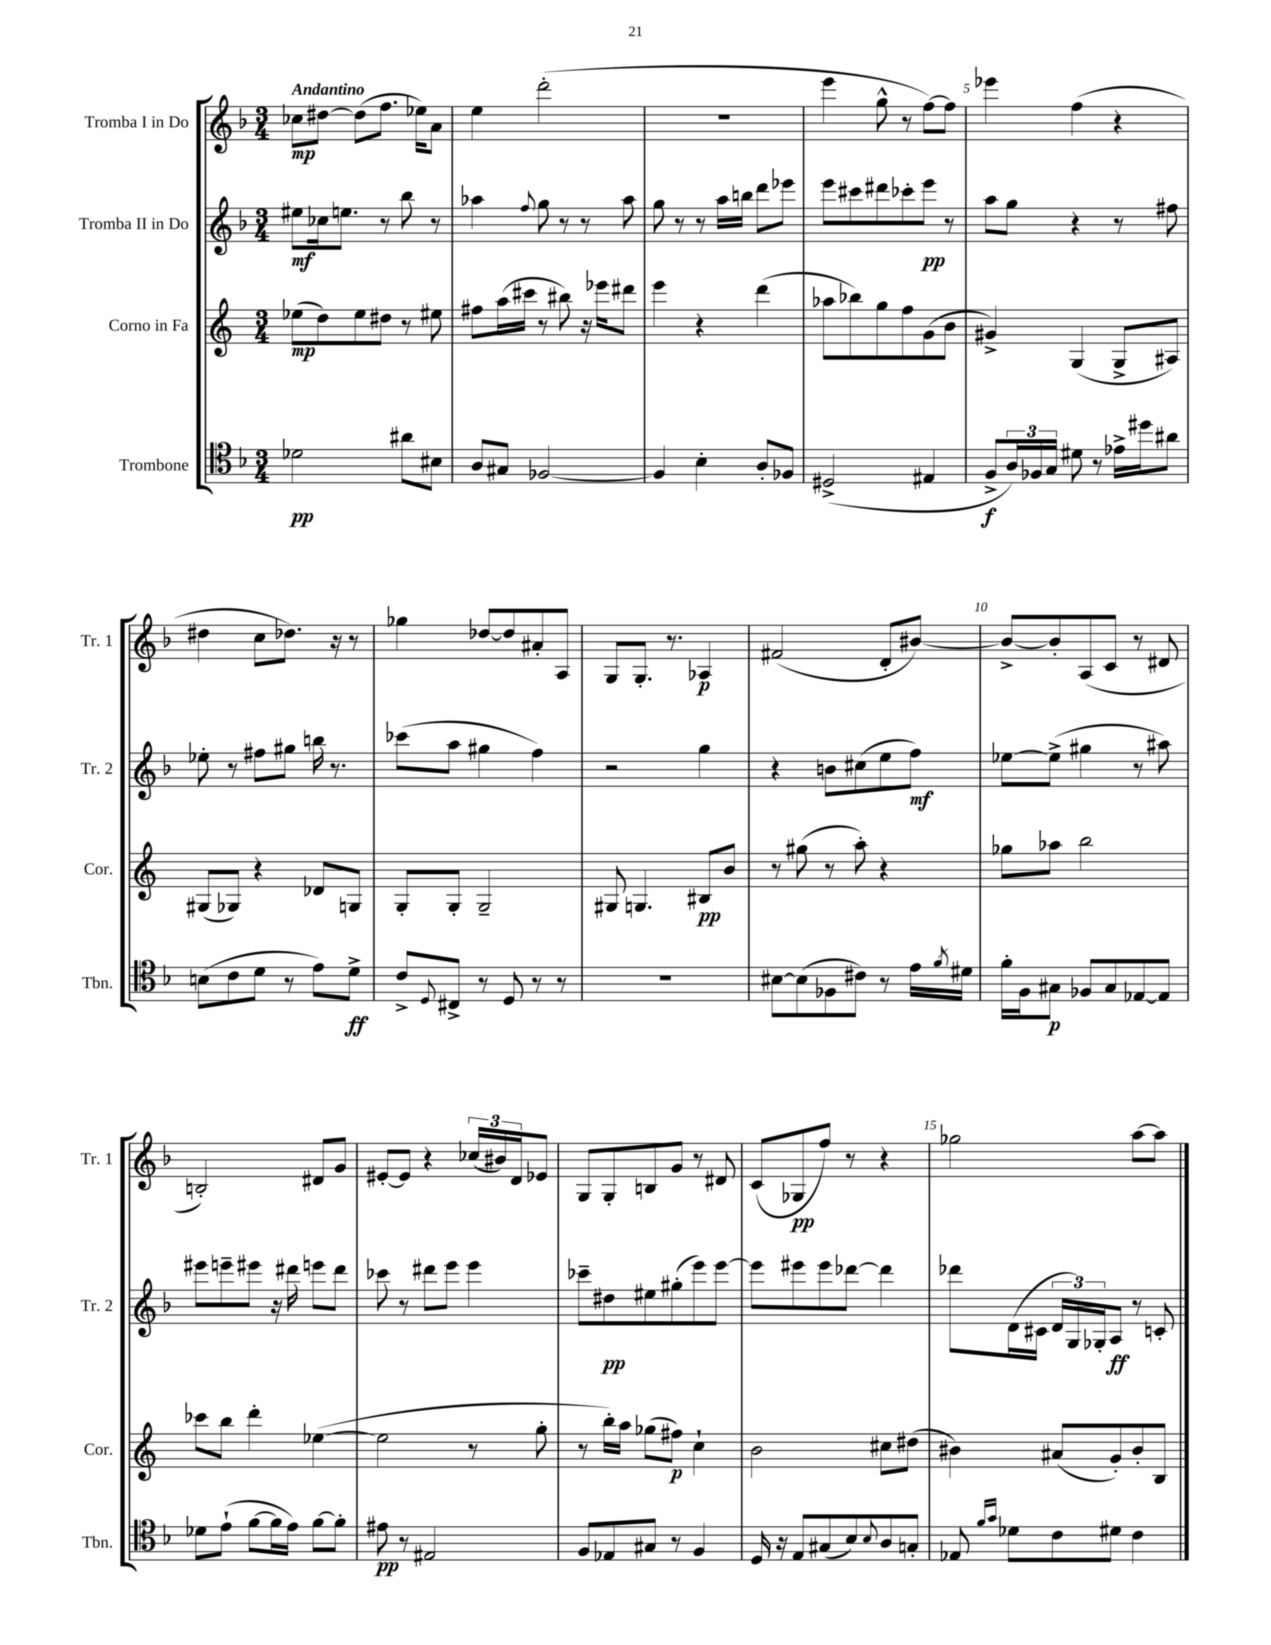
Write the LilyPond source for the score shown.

<<
\new StaffGroup <<
\new Staff = "s0" \with { instrumentName = "Tromba I in Do" shortInstrumentName = "Tr. 1" } {
    \clef treble \key f \major \numericTimeSignature \time 3/4 \tempo "Andantino"
    ces''8\mp dis''8~ dis''8( f''8. ees''16) a'8 |
    e''4 d'''2-.( |
    R2. |
    e'''4 g''8-^ r8 f''8~) f''8 |
    ees'''4 f''4( r4 |
    dis''4 c''8 des''8.) r16 r8 |
    ges''4 des''8~ des''8 ais'8-. a8 |
    g8 g8.-. r8. aes4\p |
    fis'2( d'8-. bis'8~) |
    bis'8~-> bis'8-. a8( c'8 r8 dis'8 |
    b2-.) dis'8 g'8 |
    eis'8~-. eis'8 r4 \tuplet 3/2 { ces''16( bis'16) d'16 } ees'8 |
    g8 g8-. b8 g'8 r8 dis'8 |
    c'8( ges8\pp f''8) r8 r4 |
    ges''2 a''8~ a''8 \bar "|." |
}
\new Staff = "s1" \with { instrumentName = "Tromba II in Do" shortInstrumentName = "Tr. 2" } {
    \clef treble \key f \major \numericTimeSignature \time 3/4
    eis''8\mf ces''16 e''8. r8 bes''8 r8 |
    aes''4 \appoggiatura { f''8 } g''8 r8 r8 aes''8 |
    g''8 r8 r8 a''16 b''16 d'''8 ees'''8 |
    e'''8 cis'''8 dis'''8 ces'''8-. e'''8\pp r8 |
    a''8 g''8 r4 r8 fis''8 |
    ees''8-. r8 fis''8 gis''8 b''16 r8. |
    ces'''8( a''8 gis''4 f''4) |
    r2 g''4 |
    r4 b'8 cis''8( e''8 f''8\mf) |
    ees''8~ ees''8->( gis''4 r8 ais''8) |
    eis'''8 e'''8-- eis'''8 r16 dis'''16 e'''8 dis'''8 |
    ces'''8 r8 dis'''8 e'''8 e'''4 |
    ces'''8-- dis''8\pp eis''8 gis''8-.( e'''8) e'''8~ |
    e'''8 eis'''8 eis'''8 des'''8~ des'''4 |
    des'''8 d'16( cis'16 \tuplet 3/2 { d'16 g16) ges16-. } a8\ff r8 c'8-. \bar "|." |
}
\new Staff = "s2" \with { instrumentName = "Corno in Fa" shortInstrumentName = "Cor." } {
    \clef treble \key c \major \numericTimeSignature \time 3/4
    ees''8\mp( d''8) ees''8 dis''8 r8 eis''8 |
    fis''8 a''16( cis'''16 r8 bis''8) r16 ees'''16 dis'''8 |
    e'''4 r4 d'''4( |
    aes''8 bes''8) g''8 f''8 g'8( b'8 |
    gis'4->) g4( g8-> ais8) |
    gis8( ges8) r4 des'8 g8 |
    g8-. g8-. g2-- |
    gis8 g4. bis8\pp b'8 |
    r8 gis''8( r8 a''8-.) r4 |
    ges''8 aes''8 b''2 |
    ces'''8 b''8 d'''4-. ees''4~( |
    ees''2 r8 g''8-. |
    r8 b''16-.) a''16 ges''8( fis''8\p) c''4-! |
    b'2 cis''8 dis''8( |
    bis'4) ais'8( g'8-.) bis'8-. b8 \bar "|." |
}
\new Staff = "s3" \with { instrumentName = "Trombone" shortInstrumentName = "Tbn." } {
    \clef tenor \key f \major \numericTimeSignature \time 3/4
    des'2\pp ais'8 bis8 |
    a8 gis8 fes2~ |
    fes4 bes4-. a8-. fes8 |
    dis2->( eis4 |
    f8->\f \tuplet 3/2 { a16) fes16 g16 } dis'8 r8 ees'16-> dis''16 ais'8 |
    b8( c'8 d'8 r8 e'8) d'8->\ff |
    c'8-> \appoggiatura { d8 } cis8-> r8 d8 r8 r8 |
    R2. |
    bis8~ bis8( fes8 cis'8) r8 e'16 \acciaccatura { f'8 } dis'16 |
    f'16-. f16 gis8\p fes8 gis8 ees8~ ees8 |
    des'8 e'8-!( f'8~ f'16 e'16) f'8~ f'8-. |
    eis'8\pp r8 eis2 |
    f8 ees8 gis8 r8 f4 |
    d16 r16 e8 gis8( bes8) \appoggiatura { bes8 } a8 g8-. |
    ees8 \grace { f'16 g'16 } des'8 c'8 dis'8 c'4 \bar "|." |
}
>>
>>
\layout { \context { \Score \override BarNumber.break-visibility = ##(#f #t #t) barNumberVisibility = #(every-nth-bar-number-visible 5) } }
